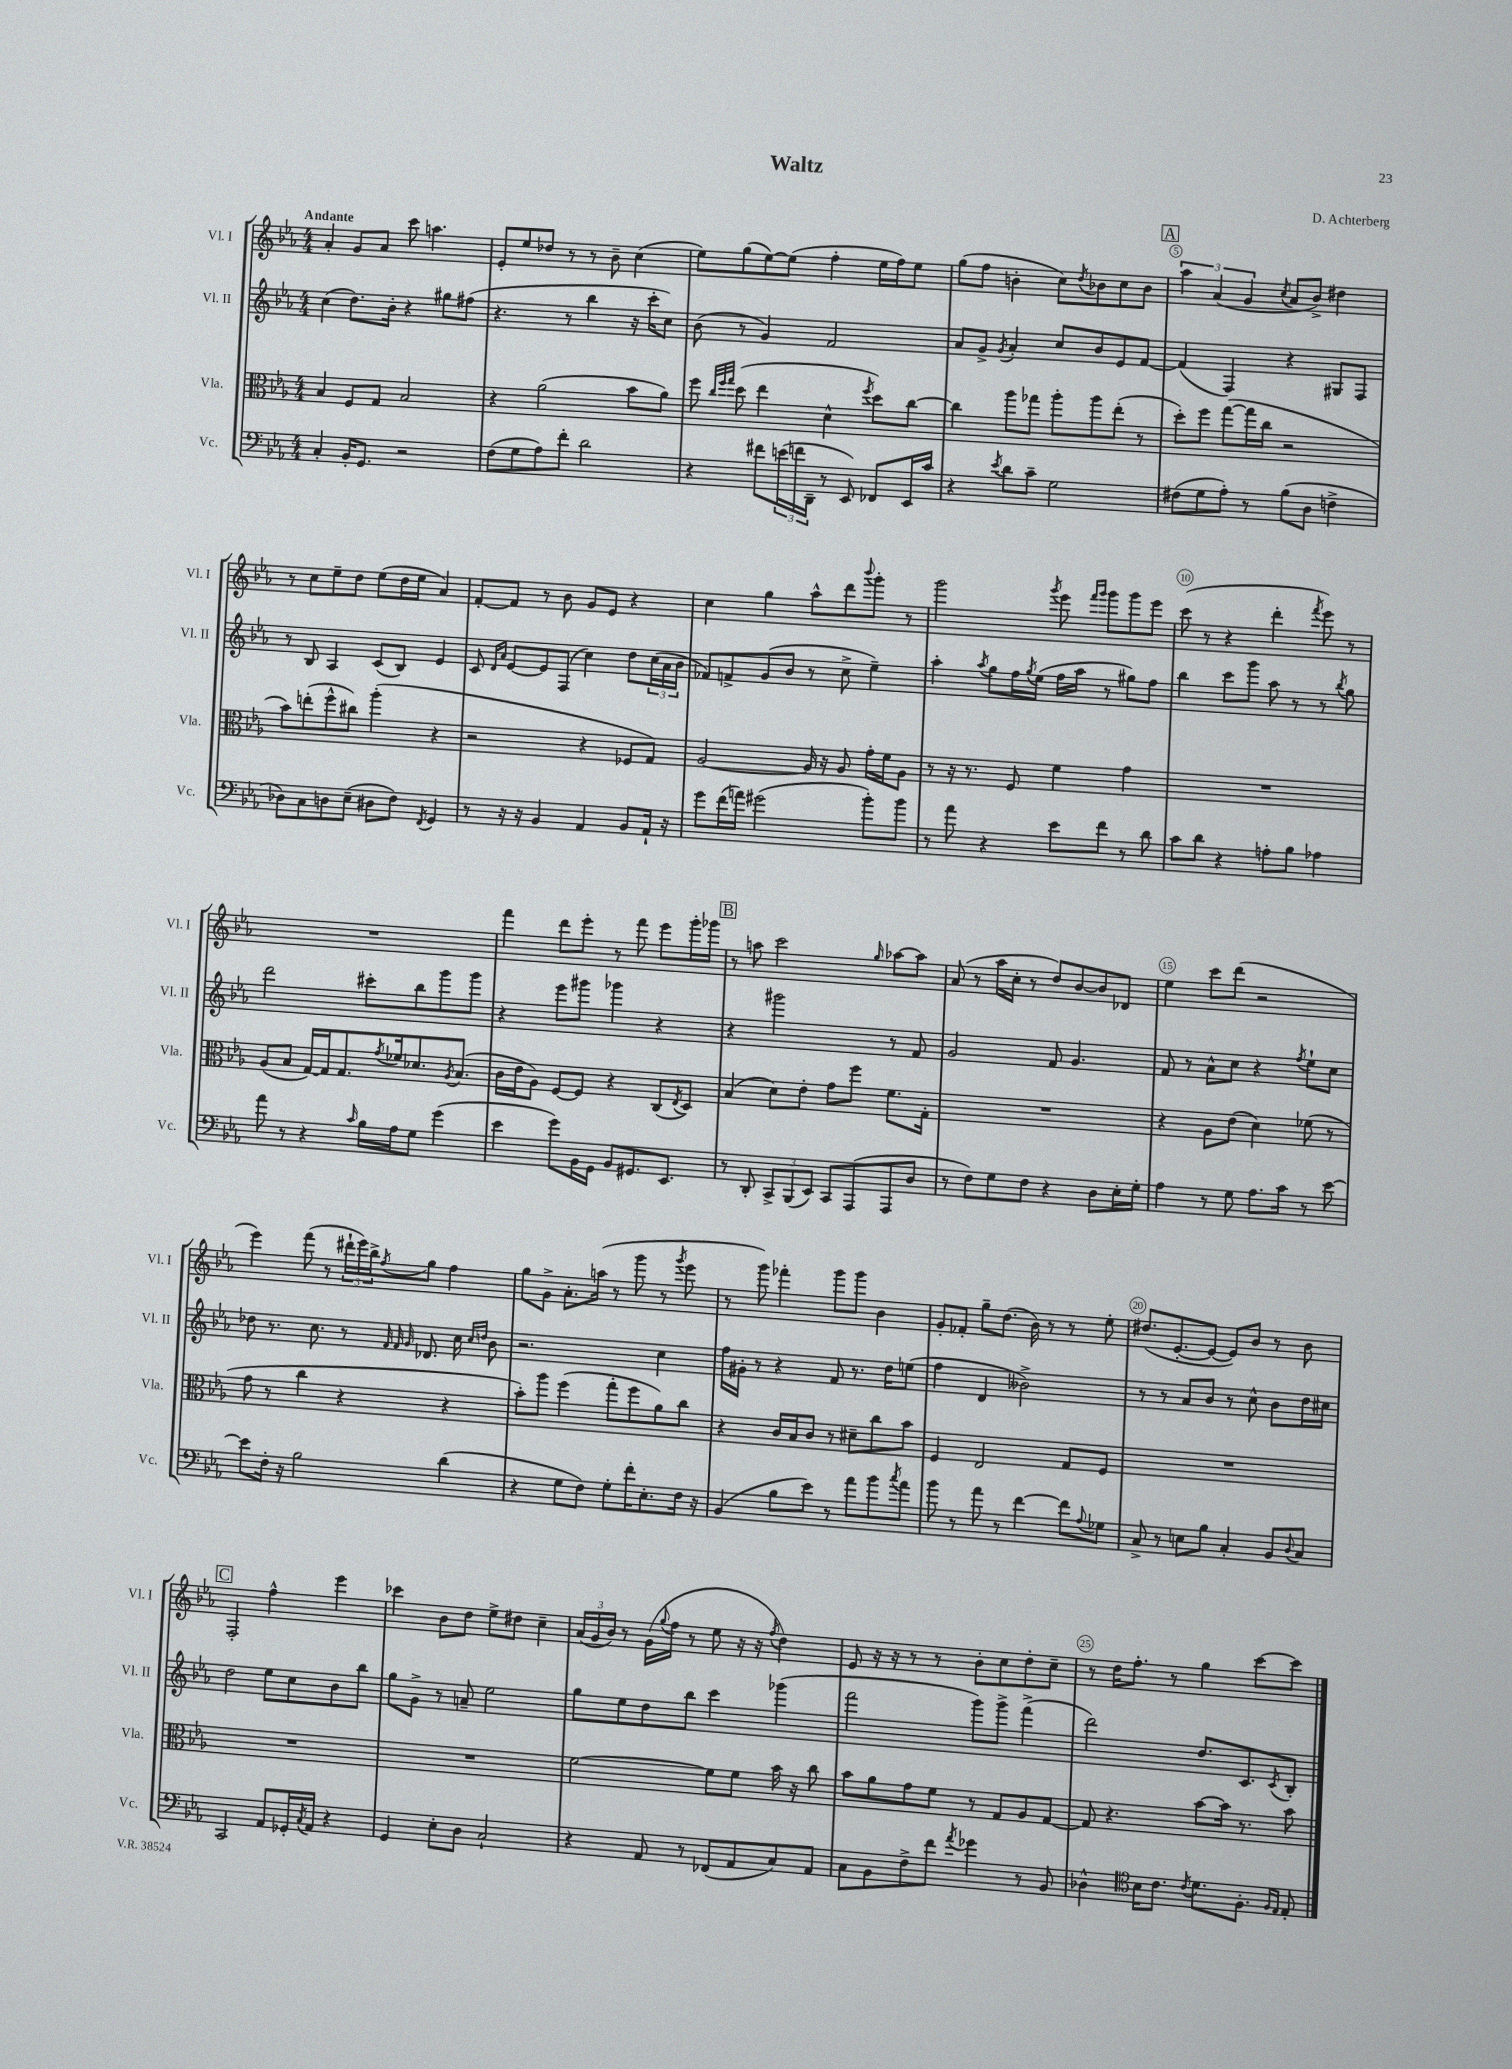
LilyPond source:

\header { title = "Waltz" composer = "D. Achterberg" }
<<
\new StaffGroup <<
\new Staff = "s0" \with { instrumentName = "Vl. I" shortInstrumentName = "Vl. I" } {
    \clef treble \key ees \major \numericTimeSignature \time 4/4 \tempo "Andante"
    aes'4-. g'8 aes'8 c'''8 a''4. |
    ees'8-. ees''8 des''8 r8 r8 bes'8-- c''4( |
    ees''8) g''8( ees''8~) ees''8( f''4-. ees''16 f''16) ees''8 |
    g''8( f''8 b'4-. c''8) \acciaccatura { d''8 } bes'8 c''8 bes'8 |
    \mark \markup { \box "A" } \tuplet 3/2 { aes''4 aes'4( g'4 } \acciaccatura { c''8 } aes'8 bes'8->) dis''4 |
    r8 c''8 ees''8-- d''8 ees''8( d''16 ees''16 aes'4) |
    f'8~-. f'8 r8 bes'8 g'8 ees'8 r4 |
    c''4 g''4 aes''8-^ d'''8 \appoggiatura { bes'''8 } g'''8-. r8 |
    g'''2 \acciaccatura { g'''8 } ees'''8 \grace { f'''16 g'''16 } g'''8 g'''8 ees'''8 |
    c'''8( r8 r4 d'''4-. \acciaccatura { f'''8 } ees'''8) r8 |
    R1 |
    f'''4 d'''8 ees'''8-. r8 f'''8 ees'''8 g'''16-. ges'''16 |
    \mark \markup { \box "B" } r8 a''8 c'''2 \grace { g''16 } aes''8~ aes''8 |
    aes'8( r8 aes''16 c''16-. r8 d''8) bes'8~ bes'8 des'8 |
    ees''4 c'''8 d'''8( r2 |
    ees'''4) f'''8( r8 \tuplet 3/2 { dis'''16-! ees'''16) bes''16-> } \acciaccatura { f''8 } g''8 f''4 |
    g''8 g'8-> aes'8.-. a''16( r8 g'''8 r8 \acciaccatura { g'''8 } ees'''8 |
    r8 g'''8) fes'''4-. g'''8 g'''8 bes'4 |
    g'8-. fes'8-. g''8-- d''8.( bes'16) r8 r8 ees''8-. |
    dis''8.( ees'8.~-. ees'8~ ees'8) bes'8 r8 bes'8 |
    \mark \markup { \box "C" } f2-. f''4-^ ees'''4 |
    ces'''4 bes'8 d''8 ees''8-> dis''8 c''4-- |
    \tuplet 3/2 { aes'16( g'16 bes'16) } r8 g'16( \appoggiatura { g''8 } f''16 r8 ees''8 r16 r16 \acciaccatura { f''8 } d''4) |
    ees'8 r16 r16 r8 r8 bes'8-. c''8 d''8-. c''8-- |
    r8 d''16 f''8.-. r8 g''4 c'''8~ c'''8 \bar "|." |
}
\new Staff = "s1" \with { instrumentName = "Vl. II" shortInstrumentName = "Vl. II" } {
    \clef treble \key ees \major \numericTimeSignature \time 4/4
    c''4( d''8.) bes'16-. r4 gis''8 fis''8( |
    r4. r8 bes''4 r16 c'''16-. c''8) |
    bes'8( r8 g'4) f'2 |
    aes'8 g'8-> \acciaccatura { g'8 } aes'4-. c''8 bes'8 ees'8 f'8~ |
    \mark \markup { \box "A" } f'4( f4) r4 gis8 f8 |
    r8 bes8 aes4 c'8( bes8) ees'4 |
    c'8 \grace { d'16 aes'16 } ees'8~ ees'8 f8( c''4) d''8 \tuplet 3/2 { c''16( aes'16 bes'16 } |
    fes'8) f'8-> g'8( bes'8 r8 c''8-> ees''4--) |
    aes''4-. \acciaccatura { aes''8 } g''8 f''16 \acciaccatura { g''8 } ees''16( f''16 aes''16 r8 gis''8) f''8 |
    bes''4 c'''8 g'''8 aes''8 r8 r8 \acciaccatura { bes''8 } g''8 |
    d'''2 cis'''8-. bes''8 g'''8 g'''8 |
    r4 ees'''8 gis'''8 ges'''4 r4 |
    \mark \markup { \box "B" } r4 gis'''2 r8 f'8 |
    g'2 f'8 g'4. |
    f'8 r8 aes'8-^ c''8 r4 \acciaccatura { f''8 } ees''8-! c''8 |
    des''8 r8. c''8. r8 \grace { f'32 f'32 g'32 } des'8. c''16 \grace { c''16 d''16 } bes'8 |
    r2. c''4 |
    f''16 gis'16-. r8 r4 f'8 r8. d''16 e''8( |
    f''4 d'4 beses'2->) |
    r8 r8 aes'8 bes'8 r8 c''8-^ bes'8 d''16 cis''16 |
    \mark \markup { \box "C" } d''2 ees''8 c''8 bes'8 bes''8 |
    g''8 g'8-> r8 a'8-- ees''2 |
    g''8 ees''8 d''8 bes''8 c'''4 ges'''4( |
    f'''2 g'''8) g'''8-> f'''4->( |
    d'''2) d''8. c'8. \acciaccatura { c'8 } bes8-. \bar "|." |
}
\new Staff = "s2" \with { instrumentName = "Vla." shortInstrumentName = "Vla." } {
    \clef alto \key ees \major \numericTimeSignature \time 4/4
    bes4 f8 g8 bes2 |
    r4 aes'2( bes'8 aes'8) |
    f''8 \grace { c''32 f''32 g''32 } d''8( ees''4 d'4-^ \acciaccatura { f''8 } d''8) c''8~ |
    c''4 aes''8 ges''8 aes''8-. aes''8 ees''8-.( r8 |
    \mark \markup { \box "A" } d''8-.) f''8 g''8~( g''16 c''16 r2 |
    bes'8) e''8-.( f''8-^ cis''8) aes''4-.( r4 |
    r2 r4 fes8 g8) |
    aes2~ aes16 r16 aes8 g'16-. f'16 aes8 |
    r8 r16 r8. f8 f'4 g'4 |
    R1 |
    aes8( bes8 g16~) g16 g8. \acciaccatura { g'8 } fes'16 des'8. \acciaccatura { aes8 } bes8.( |
    c'16 ees'16 aes8) f8~ f8 r4 c8( \acciaccatura { ees8 } d8) |
    \mark \markup { \box "B" } bes4( d'8) ees'8-. g'8 f''8 f'8. g16-. |
    R1 |
    r4 aes8 ees'8( d'4) fes'8( r8 |
    g'8 r8 c''4 r4 r4 |
    bes'8-.) aes''8 f''4( g''8-. f''8 aes'8) c''8 |
    r4 c'16 bes16 c'8 r8 dis'8-- c''8 bes'8 |
    f4 ees2 g8 f8 |
    R1 |
    \mark \markup { \box "C" } R1 |
    R1 |
    f'2~ f'8 f'8 bes'16 r16 c''8 |
    bes'8 aes'8 g'8 f'8 r8 g8 aes8 g8~ |
    g8 r4. bes'8~ bes'16 r8. bes'8 \bar "|." |
}
\new Staff = "s3" \with { instrumentName = "Vc." shortInstrumentName = "Vc." } {
    \clef bass \key ees \major \numericTimeSignature \time 4/4
    c4-. bes,16-. g,8. r2 |
    f8( g8 aes8) f'8-. d'2 |
    r4 fis'8 \tuplet 3/2 { e'16( f'16 d,16-- } r8 ees,8) fes,8 ees,16 c'16 |
    r4 \acciaccatura { ees'8 } d'8 c'8-- g2 |
    \mark \markup { \box "A" } fis8( g8 aes8-.) r8 bes8( d8 f4-> |
    des8) c8 d8 ees8--( dis8 f8) \acciaccatura { f,8 } g,4 |
    r8 r16 r16 bes,4 aes,4 bes,8 aes,16-! r16 |
    g'8 f'16( a'16) gis'2( bes'8-.) bes'8 |
    r8 aes'8 r4 ees'8 f'8 r8 d'8 |
    c'8 d'8 r4 a8-. bes8 aes4 |
    aes'8 r8 r4 \grace { c'16 } bes16 aes16 g8 g'4( |
    ees'4 g'8) bes,16 g,16 bes,8 gis,8. ees,8. |
    \mark \markup { \box "B" } r8 d,8-. \tuplet 3/2 { c,8-> bes,,8( ees,8) } c,8 aes,,8( aes,,8 d8 |
    r8 f8) g8 f8 r4 d8 ees16-. g16-. |
    aes4 r8 g8 aes8. c'16 r8 ees'8~ |
    ees'8 f16-. r16 bes2 d'4( |
    r4 g8 f8) g8-. f'16-. ees8.-. f16 r16 |
    bes,4( bes8 ees'8) r8 aes'8 bes'8 \acciaccatura { c''8 } aes'8 |
    bes'8 r8 aes'8 r8 f'4~ f'8 \appoggiatura { aes8 } ges8 |
    c8-> r8 e8 bes8 c4-. bes,8 \appoggiatura { d8 } c8 |
    \mark \markup { \box "C" } c,2 aes,8 ges,16-. \acciaccatura { c8 } aes,16 r4 |
    g,4 ees8-. d8 c2-! |
    r4 aes,8 r8 fes,8( aes,8 c8) aes,8 |
    c8 bes,8 f8-> f'8 \acciaccatura { aes'8 } ges'4 r8 bes,8 |
    des4-^ \clef tenor bes16 c'8. \acciaccatura { c'8 } d'8. f8.-. \grace { f16 ees16 } ees8-. \bar "|." |
}
>>
>>
\layout { \context { \Score \override BarNumber.break-visibility = ##(#f #t #t) barNumberVisibility = #(every-nth-bar-number-visible 5) \override BarNumber.stencil = #(make-stencil-circler 0.1 0.3 ly:text-interface::print) } }
